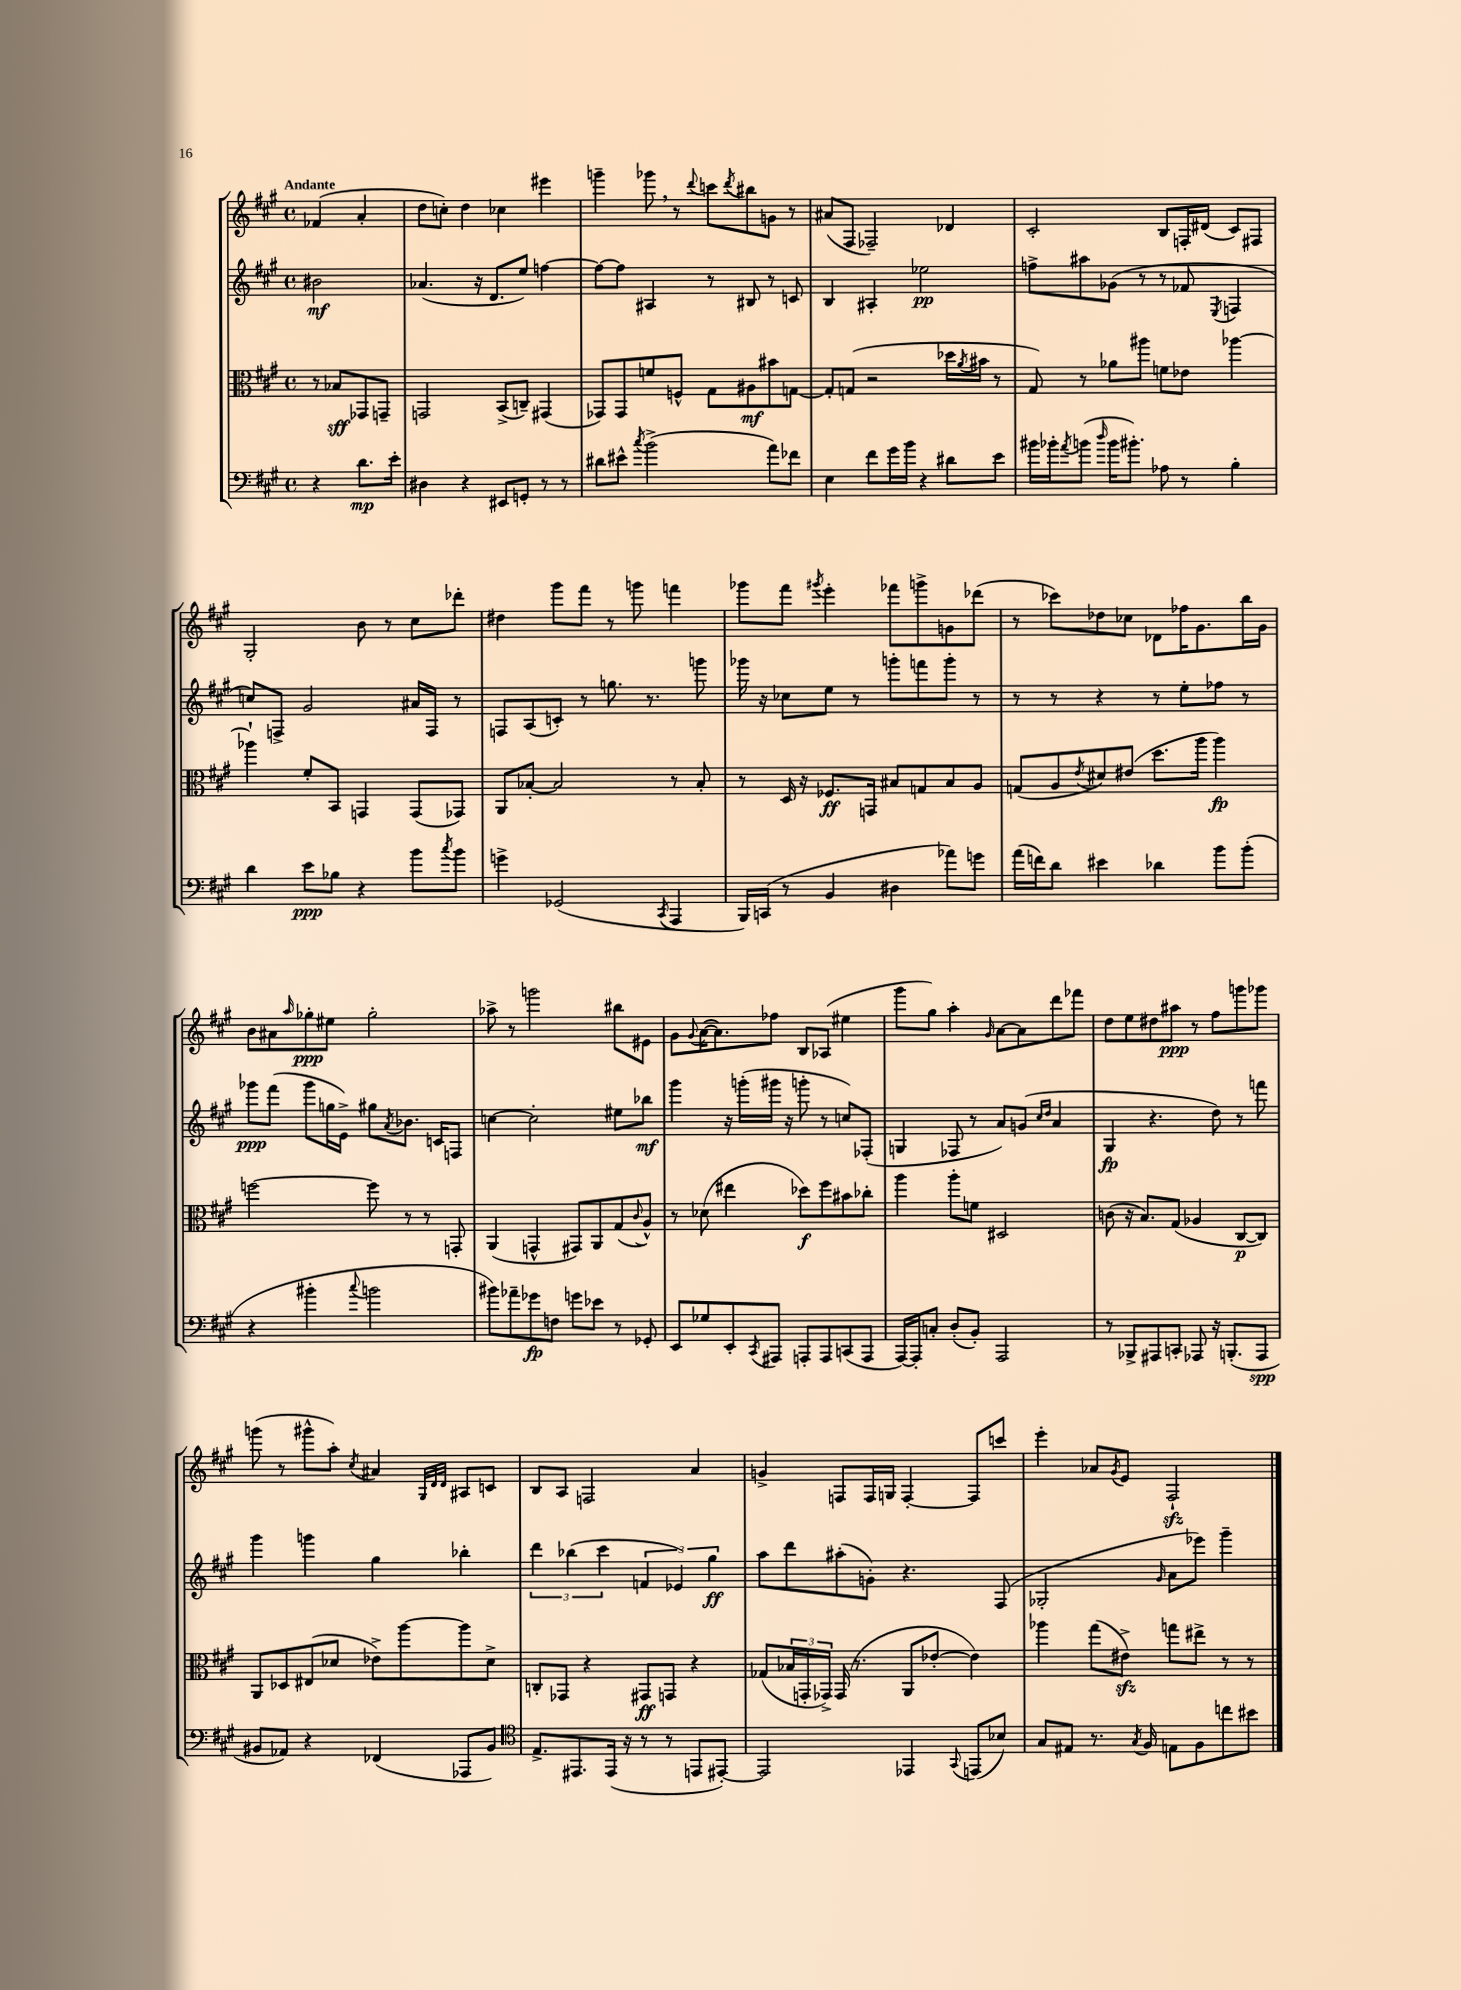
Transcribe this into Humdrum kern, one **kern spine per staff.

**kern	**dynam	**kern	**dynam	**kern	**dynam	**kern	**dynam
*part4	*part4	*part3	*part3	*part2	*part2	*part1	*part1
*staff4	*staff4	*staff3	*staff3	*staff2	*staff2	*staff1	*staff1
*clefF4	*	*clefC3	*	*clefG2	*	*clefG2	*
*k[f#c#g#]	*	*k[f#c#g#]	*	*k[f#c#g#]	*	*k[f#c#g#]	*
*M4/4	*	*M4/4	*	*M4/4	*	*M4/4	*
*met(c)	*	*met(c)	*	*met(c)	*	*met(c)	*
=	=	=	=	=	=	=	=
!	!	!	!	!	!	!LO:TX:a:B:t=Andante	!
4r	.	8r	.	2b#X\	mf	(4f-X/	.
.	.	8B-X/L	sff	.	.	.	.
8.d\L	mp	8GG-X/	.	.	.	4a'/	.
.	.	8GGn~/J	.	.	.	.	.
16e'\Jk	.	.	.	.	.	.	.
=1	=1	=1	=1	=1	=1	=1	=1
4D#X\	.	2GGn/	.	(4.a-X/	.	8dd\L	.
.	.	.	.	.	.	8ccn'\J)	.
4r	.	.	.	.	.	4dd\	.
.	.	.	.	16r	.	.	.
.	.	.	.	8.d/L	.	.	.
8EE#X/L	.	(8BB^/L	.	.	.	4cc-X\	.
8GGn'/J	.	8Cn~/J)	.	8ee/J)	.	.	.
8r	.	(4GG#X/	.	[4ffn\	.	4eee#X\	.
8r	.	.	.	.	.	.	.
=2	=2	=2	=2	=2	=2	=2	=2
8d#X\L	.	8GG-X/L)	.	8ff\L_	.	4gggn~\	.
8e#X^^\J	.	8GG-/	.	8ff\J]	.	.	.
8qcc#/	.	.	.	.	.	.	.
(2b^\	.	8fn/	.	4A#X/	.	8ggg-X,\	.
.	.	8Fn^^/J	.	.	.	8r	.
.	.	.	.	.	.	8qqddd/	.
.	.	8G#\L	.	8r	.	8cccn\L	.
.	.	.	.	.	.	8qddd/	.
.	.	8A#X\	mf	8B#X/	.	8bb#X\	.
8a\L)	.	8b#X\	.	8r	.	8gn\J	.
8f-X\J	.	[8Gn\J	.	8cn/	.	8r	.
=3	=3	=3	=3	=3	=3	=3	=3
4E\	.	8G'/L]	.	4B/	.	(8a#X/L	.
.	.	(8Gn/J	.	.	.	8F#/J	.
8f#\L	.	2r	.	4A#X'/	.	2F-X~/)	.
16g#\L	.	.	.	.	.	.	.
16b\JJ	.	.	.	.	.	.	.
4r	.	.	.	2ee-X\	pp	.	.
8d#X\L	.	16dd-X\LL	.	.	.	4d-X/	.
.	.	8qa/	.	.	.	.	.
.	.	16b#X\JJ	.	.	.	.	.
8e\J	.	8r	.	.	.	.	.
=4	=4	=4	=4	=4	=4	=4	=4
16b#X\LL	.	8G#/)	.	8ffn^\L	.	2c#'/	.
16b-X'\J	.	.	.	.	.	.	.
8qa/	.	.	.	.	.	.	.
(8bn\J	.	8r	.	8aa#X\	.	.	.
16qqdd/	.	.	.	.	.	.	.
16b\KL	.	8a-X\L	.	(8g-X\J	.	.	.
8.b#X'\J)	.	.	.	.	.	.	.
.	.	8aa#X\J	.	8r	.	.	.
8A-X\	.	8fn\L	.	8r	.	8B/L	.
8r	.	8e-X\J	.	8f-X/	.	16Fn'/L	.
.	.	.	.	.	.	(16d#X/JJ	.
.	.	.	.	8qE/	.	.	.
4B'\	.	[4aa-X\	.	4Fn/	.	8c#/L)	.
.	.	.	.	.	.	8F#X/J	.
!!LO:LB:g=z
=5	=5	=5	=5	=5	=5	=5	=5
4d\	.	4aa-X`\]	.	8ccn/L)	.	2G#'/	.
.	.	.	.	8Fn^/J	.	.	.
8e\L	ppp	8f#'/L	.	2g#/	.	.	.
8B-X\J	.	8BB/J	.	.	.	.	.
4r	.	4GGn/	.	.	.	8b\	.
.	.	.	.	.	.	8r	.
8b\L	.	(8GG/L	.	16a#X/LL	.	8cc#\L	.
.	.	.	.	16F/JJ	.	.	.
8qcc#/	.	.	.	.	.	.	.
8b\J	.	8GG-X/J)	.	8r	.	8ddd-X'\J	.
=6	=6	=6	=6	=6	=6	=6	=6
4gn^\	.	8AA/L	.	8Fn/L	.	4dd#X\	.
.	.	[8B-X'/J	.	(8A/	.	.	.
(2GG-X/	.	2B-/]	.	8cn'/J)	.	8ggg#\L	.
.	.	.	.	8r	.	8fff#\J	.
.	.	.	.	8.ggn\	.	8r	.
.	.	.	.	.	.	8gggn\	.
.	.	.	.	8.r	.	.	.
8qCC#/	.	.	.	.	.	.	.
4AAA/	.	8r	.	.	.	4fffn\	.
.	.	8B-'/	.	8gggn\	.	.	.
=7	=7	=7	=7	=7	=7	=7	=7
16BBB/LL)	.	8r	.	16ggg-X\	.	8ggg-X\L	.
(16CCn/JJ	.	.	.	16r	.	.	.
8r	.	16D/	.	8cc-X\L	.	8fff#\J	.
.	.	16r	.	.	.	.	.
.	.	.	.	.	.	8qggg#X/	.
4BB/	.	8.F-X/L	ff	8ee\J	.	4eee'\	.
.	.	.	.	8r	.	.	.
.	.	16GGn/Jk	.	.	.	.	.
4D#X\	.	8B#X/L	.	8gggn'\L	.	8fff-X\L	.
.	.	8Gn/	.	8fffn\	.	8gggn^\	.
8a-X\L)	.	8B#/	.	8ggg'\J	.	8gn\	.
8gn\J	.	8A/J	.	8r	.	(8ddd-X\J	.
=8	=8	=8	=8	=8	=8	=8	=8
(16a\LL	.	(8Gn/L	.	8r	.	8r	.
16fn\J)	.	.	.	.	.	.	.
8d\J	.	8A/	.	8r	.	8ccc-X\L)	.
.	.	8qe/	.	.	.	.	.
4e#X\	.	8d#X/)	.	4r	.	8dd-X\	.
.	.	(8e#X/J	.	.	.	8cc-X\J	.
4d-X\	.	8.dd\L	.	8r	.	8d-X\L	.
.	.	.	.	8ee'\L	.	16ff-X\K	.
.	.	16aa\Jk	.	.	.	8.g#\	.
8b\L	.	4aa\)	fp	8ff-X\J	.	.	.
(8b'\J	.	.	.	8r	.	16bb\L	.
.	.	.	.	.	.	16g#\JJ	.
!!LO:LB:g=z
=9	=9	=9	=9	=9	=9	=9	=9
4r	.	[2ffn\	.	8ggg-X\L	ppp	8b\L	.
.	.	.	.	(8fff#\J	.	8a#X\	.
.	.	.	.	.	.	16qqaa/	.
4b#X'\	.	.	.	8ggg-\L	.	8gg-X'\	ppp
.	.	.	.	16ggn\L	.	8ee#X\J	.
.	.	.	.	16e^\JJ)	.	.	.
8qqcc#/	.	.	.	.	.	.	.
2bn\	.	8ff\]	.	8gg#X\L	.	2gg-'\	.
.	.	.	.	8qa/	.	.	.
.	.	8r	.	8.b-X\J	.	.	.
.	.	8r	.	.	.	.	.
.	.	.	.	16cn/KL	.	.	.
.	.	8GGn'/	.	8Fn/J	.	.	.
=10	=10	=10	=10	=10	=10	=10	=10
8b#X\L)	.	(4AA/	.	[4ccn\	.	8aa-X^\	.
8a-X~\	.	.	.	.	.	8r	.
8g-X\	fp	4GGn^^/	.	2cc'\]	.	2gggn\	.
8Fn\J	.	.	.	.	.	.	.
8gn\L	.	8GG#X/L)	.	.	.	.	.
8e-X\J	.	8AA/	.	.	.	.	.
8r	.	(8G#/	.	8ee#X\L	.	8bb#X\L	.
.	.	8qqc#/	.	.	.	.	.
8GG-X'/	.	8A^^/J)	.	8bb-X\J	mf	8e#X\J	.
=11	=11	=11	=11	=11	=11	=11	=11
8EE/L	.	8r	.	4ggg#\	.	8g#\L	.
.	.	.	.	.	.	8qqg#/	.
8G-X/	.	(8d-X\	.	.	.	([16a\K	.
.	.	.	.	.	.	8.a\])	.
8EE'/	.	4ee#X\	.	16r	.	.	.
.	.	.	.	(16gggn'\LL	.	.	.
8qCC#/	.	.	.	.	.	.	.
8AAA#X/J	.	.	.	16ggg#X\JJ	.	8ff-X\J	.
.	.	.	.	16r	.	.	.
8AAAn'/L	.	8dd-X\L)	f	8gggn'\	.	8B/L	.
8AAA/	.	8ff#\	.	8r	.	(8A-X/J	.
(8CCn/	.	8b#X\	.	8ccn/L)	.	4ee#X\	.
8AAA/J	.	8cc-X'\J	.	(8F-X'/J	.	.	.
=12	=12	=12	=12	=12	=12	=12	=12
[16AAA/LL)	.	4aa\	.	4Gn/	.	8ggg#\L	.
16AAA'/J]	.	.	.	.	.	.	.
8Cn'/J	.	.	.	.	.	8gg#\J)	.
(8D'/L	.	8aa'\L	.	8F-X/	.	4aa'\	.
8BB'/J)	.	8fn\J	.	8r	.	.	.
.	.	.	.	.	.	16qqg#/	.
2AAA/	.	2D#X/	.	8a/L)	.	[8a\L	.
.	.	.	.	(8gn/J	.	8a\]	.
.	.	.	.	16qqcc#/LL	.	.	.
.	.	.	.	16qqdd/JJ	.	.	.
.	.	.	.	4a/	.	8ddd\	.
.	.	.	.	.	.	8fff-X\J	.
=13	=13	=13	=13	=13	=13	=13	=13
8r	.	(8cn\	.	4G#/	fp	8dd\L	.
8BBB-X^/L	.	16r	.	.	.	8ee\	.
.	.	8.B/L)	.	.	.	.	.
8AAA#X/	.	.	.	4.r	.	8dd#X\	.
8CCn'/J	.	(8G#/J	.	.	.	8aa#X\J	ppp
8AAA-X/	.	4A-X/	.	.	.	8r	.
16r	.	.	.	8dd\)	.	8ff#\L	.
(8.BBBn'/L	.	.	.	.	.	.	.
.	.	[8C#/L	p	8r	.	8gggn\	.
8AAA-/J	spp	8C#/J])	.	8fffn\	.	8ggg-X\J	.
!!LO:LB:g=z
=14	=14	=14	=14	=14	=14	=14	=14
8BB#X/L	.	8AA/L	.	4ggg#\	.	(8gggn\	.
8AA-X/J)	.	8D-X/	.	.	.	8r	.
4r	.	(8E#X/	.	4gggn\	.	8ggg#X^^\L	.
.	.	8d-X/J	.	.	.	8aa'\J)	.
.	.	.	.	.	.	8qcc#/	.
(4FF-X/	.	8e-X^\L)	.	4gg#\	.	4a#X/	.
.	.	[8aa\	.	.	.	.	.
.	.	.	.	.	.	32qqG#/LLL	.
.	.	.	.	.	.	32qqd/	.
.	.	.	.	.	.	32qqd/JJJ	.
8AAA-X/L	.	8aa\]	.	4bb-X'\	.	8A#X/L	.
8BB#/J)	.	8d-^\J	.	.	.	8cn/J	.
=15	=15	=15	=15	=15	=15	=15	=15
*clefC4	*	*	*	*	*	*	*
8.E^/L	.	8Cn'/L	.	6ddd\	.	8B/L	.
.	.	8GG-X/J	.	.	.	8A/J	.
.	.	.	.	(6bb-X\	.	.	.
8.EE#X/	.	.	.	.	.	.	.
.	.	4r	.	.	.	2Fn/	.
.	.	.	.	6ccc#\	.	.	.
(16EE#/Jk	.	.	.	.	.	.	.
16r	.	.	.	.	.	.	.
8r	.	8GG#X/L	ff	6fn/	.	.	.
8r	.	8GGn/J	.	.	.	.	.
.	.	.	.	6e-X/)	.	.	.
8EEn/L	.	4r	.	.	.	4a/	.
.	.	.	.	6gg#\	ff	.	.
[8EE#X'/J)	.	.	.	.	.	.	.
=16	=16	=16	=16	=16	=16	=16	=16
2EE#/]	.	(8G-X/L	.	8aa\L	.	4gn^/	.
.	.	24B-X/L	.	8ddd\	.	.	.
.	.	24GGn'/	.	.	.	.	.
.	.	24GG-X^/JJ)	.	.	.	.	.
.	.	(16GG-/	.	(8aa#X'\	.	8Fn/L	.
.	.	8.r	.	.	.	.	.
.	.	.	.	8gn'\J)	.	16F/L	.
.	.	.	.	.	.	16Gn/JJ	.
4EE-X/	.	8AA/L	.	4.r	.	[4F'/	.
.	.	[8e-X'/J	.	.	.	.	.
8qqGG#/	.	.	.	.	.	.	.
(8EEn/L	.	4e-\])	.	.	.	8F/L]	.
8B-X/J)	.	.	.	(8F#/	.	8cccn/J	.
=17	=17	=17	=17	=17	=17	=17	=17
8G#/L	.	4aa-X\	.	2G-X'/	.	4eee'\	.
8E#X/J	.	.	.	.	.	.	.
8.r	.	(8gg#\L	.	.	.	8a-X/L	.
.	.	.	.	.	.	8qg#/	.
.	.	8e#Xzz^\J)	.	.	.	8e/J	.
8qG#/	.	.	.	.	.	.	.
16F#/	.	.	.	.	.	.	.
.	.	.	.	16qqg#/	.	.	.
8En\L	.	8ggn\L	.	8a\L	.	2F#zz`/	.
8F#\	.	8ee#X^\J	.	8eee-X\J)	.	.	.
8ccn\	.	8r	.	4ggg#~\	.	.	.
8b#X\J	.	8r	.	.	.	.	.
==	==	==	==	==	==	==	==
*-	*-	*-	*-	*-	*-	*-	*-
